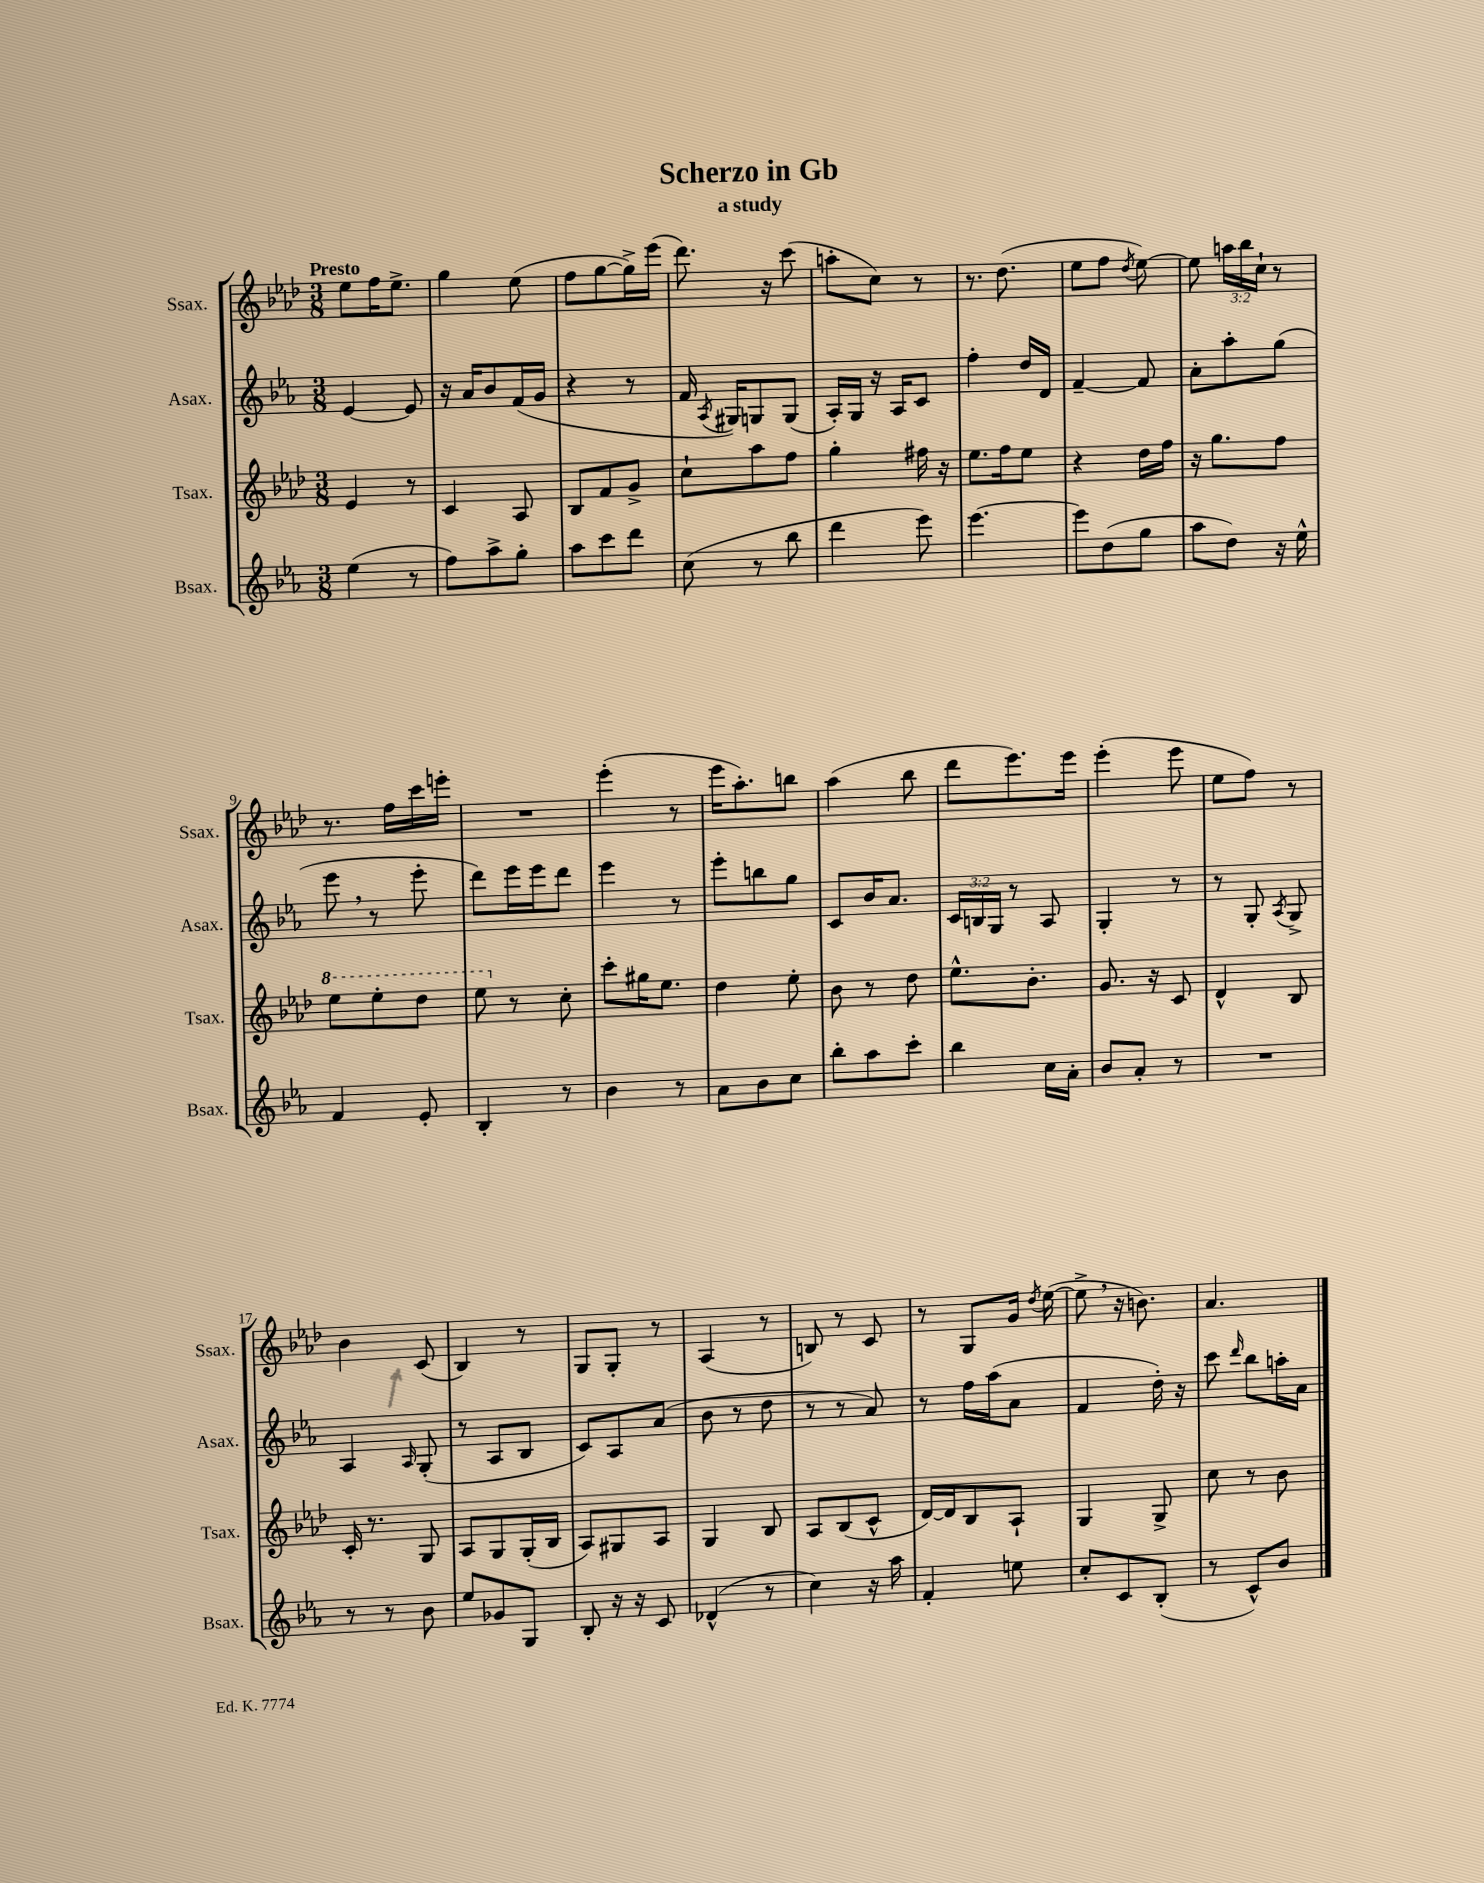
\header { title = "Scherzo in Gb" subtitle = "a study" }
<<
\new StaffGroup <<
\new Staff = "s0" \with { instrumentName = "Ssax." shortInstrumentName = "Ssax." } {
    \clef treble \key aes \major \numericTimeSignature \time 3/8 \override Staff.TupletNumber.text = #tuplet-number::calc-fraction-text \tempo "Presto"
    \autoBeamOff ees''8[ f''16 ees''8.]-> |
    g''4 ees''8( |
    f''8[ g''8~ g''16->) ees'''16]( |
    des'''8.) r16 c'''8( |
    a''8[-. c''8]) r8 |
    r8. des''8.( |
    ees''8[ f''8] \acciaccatura { des''8 } ees''8~) |
    ees''8 \tuplet 3/2 { a''16[ bes''16 c''16]-! } r8 |
    r8. f''16[ c'''16 e'''16]-. |
    R4. |
    ees'''4-.( r8 |
    ees'''16[ aes''8.-.) b''8] |
    aes''4( bes''8 |
    des'''8[ ees'''8.) ees'''16] |
    ees'''4-.( ees'''8 |
    ees''8[ f''8]) r8 |
    bes'4 c'8( |
    bes4) r8 |
    g8[ g8]-. r8 |
    aes4( r8 |
    b8) r8 c'8 |
    r8 g8[ g'16] \acciaccatura { des''8 } ees''16~( |
    ees''8-> \breathe r16 b'8.) |
    aes'4. \bar "|." |
}
\new Staff = "s1" \with { instrumentName = "Asax." shortInstrumentName = "Asax." } {
    \clef treble \key ees \major \numericTimeSignature \time 3/8 \override Staff.TupletNumber.text = #tuplet-number::calc-fraction-text
    \autoBeamOff ees'4~ ees'8 |
    r16 aes'16[ bes'8 f'16( g'16] |
    r4 r8 |
    f'16 \acciaccatura { aes8 } gis16[) g8 g8]( |
    aes16[-.) g16] r16 aes16[ c'8] |
    f''4-. d''16[ d'16] |
    f'4~-- f'8 |
    aes'8[-. aes''8-. g''8]( |
    ees'''8 \breathe r8 ees'''8-. |
    d'''8[) ees'''16 ees'''16 d'''8] |
    ees'''4 r8 |
    ees'''8[-. b''8 g''8] |
    c'8[ bes'16 aes'8.] |
    \tuplet 3/2 { c'16[ b16 g16] } r8 aes8 |
    g4-. r8 |
    r8 g8-. \acciaccatura { aes8 } g8-> |
    aes4 \grace { aes16 } g8-.( |
    r8 aes8[ bes8] |
    c'8[) aes8 aes'8]( |
    bes'8 r8 d''8 |
    r8 r8 aes'8) |
    r8 f''16[ aes''16( aes'8] |
    f'4 d''16-.) r16 |
    c'''8 \grace { d'''16 } bes''8[ a''16-. aes'16] \bar "|." |
}
\new Staff = "s2" \with { instrumentName = "Tsax." shortInstrumentName = "Tsax." } {
    \clef treble \key aes \major \numericTimeSignature \time 3/8
    \autoBeamOff ees'4 r8 |
    c'4 aes8 |
    bes8[ f'8 g'8]-> |
    c''8[-! aes''8 f''8] |
    g''4-. fis''16 r16 |
    ees''8.[ f''16 ees''8] |
    r4 des''16[ f''16] |
    r16 g''8.[ f''8] |
    \ottava #1 ees'''8[ ees'''8-. des'''8] |
    ees'''8 \ottava #0 r8 c''8-. |
    c'''8[-. gis''16 ees''8.] |
    des''4 ees''8-. |
    bes'8 r8 des''8 |
    ees''8.[-^ bes'8.]-. |
    g'8. r16 c'8 |
    des'4-^ bes8 |
    c'16-. r8. g8 |
    aes8[ g8 g16-.( bes16] |
    aes8[) gis8 aes8] |
    g4 bes8 |
    aes8[ bes8( c'8]-^ |
    des'16[~) des'16 bes8 aes8]-! |
    g4 g8-> |
    c''8 r8 bes'8 \bar "|." |
}
\new Staff = "s3" \with { instrumentName = "Bsax." shortInstrumentName = "Bsax." } {
    \clef treble \key ees \major \numericTimeSignature \time 3/8
    \autoBeamOff ees''4( r8 |
    f''8[) aes''8-> g''8]-. |
    aes''8[ c'''8 d'''8] |
    c''8( r8 bes''8 |
    d'''4 ees'''8) |
    ees'''4.~ |
    ees'''8[ d''8( g''8] |
    aes''8[ d''8]) r16 ees''16-^ |
    f'4 ees'8-. |
    bes4-. r8 |
    bes'4 r8 |
    aes'8[ bes'8 c''8] |
    bes''8[-. aes''8 c'''8]-. |
    bes''4 c''16[ aes'16]-. |
    bes'8[ aes'8]-. r8 |
    R4. |
    r8 r8 bes'8 |
    ees''8[ ges'8 g8] |
    bes8-. r16 r16 c'8 |
    des'4-^( r8 |
    c''4) r16 aes''16 |
    f'4-. e''8 |
    c''8[-. c'8 bes8]-.( |
    r8 c'8[-^) bes'8] \bar "|." |
}
>>
>>
